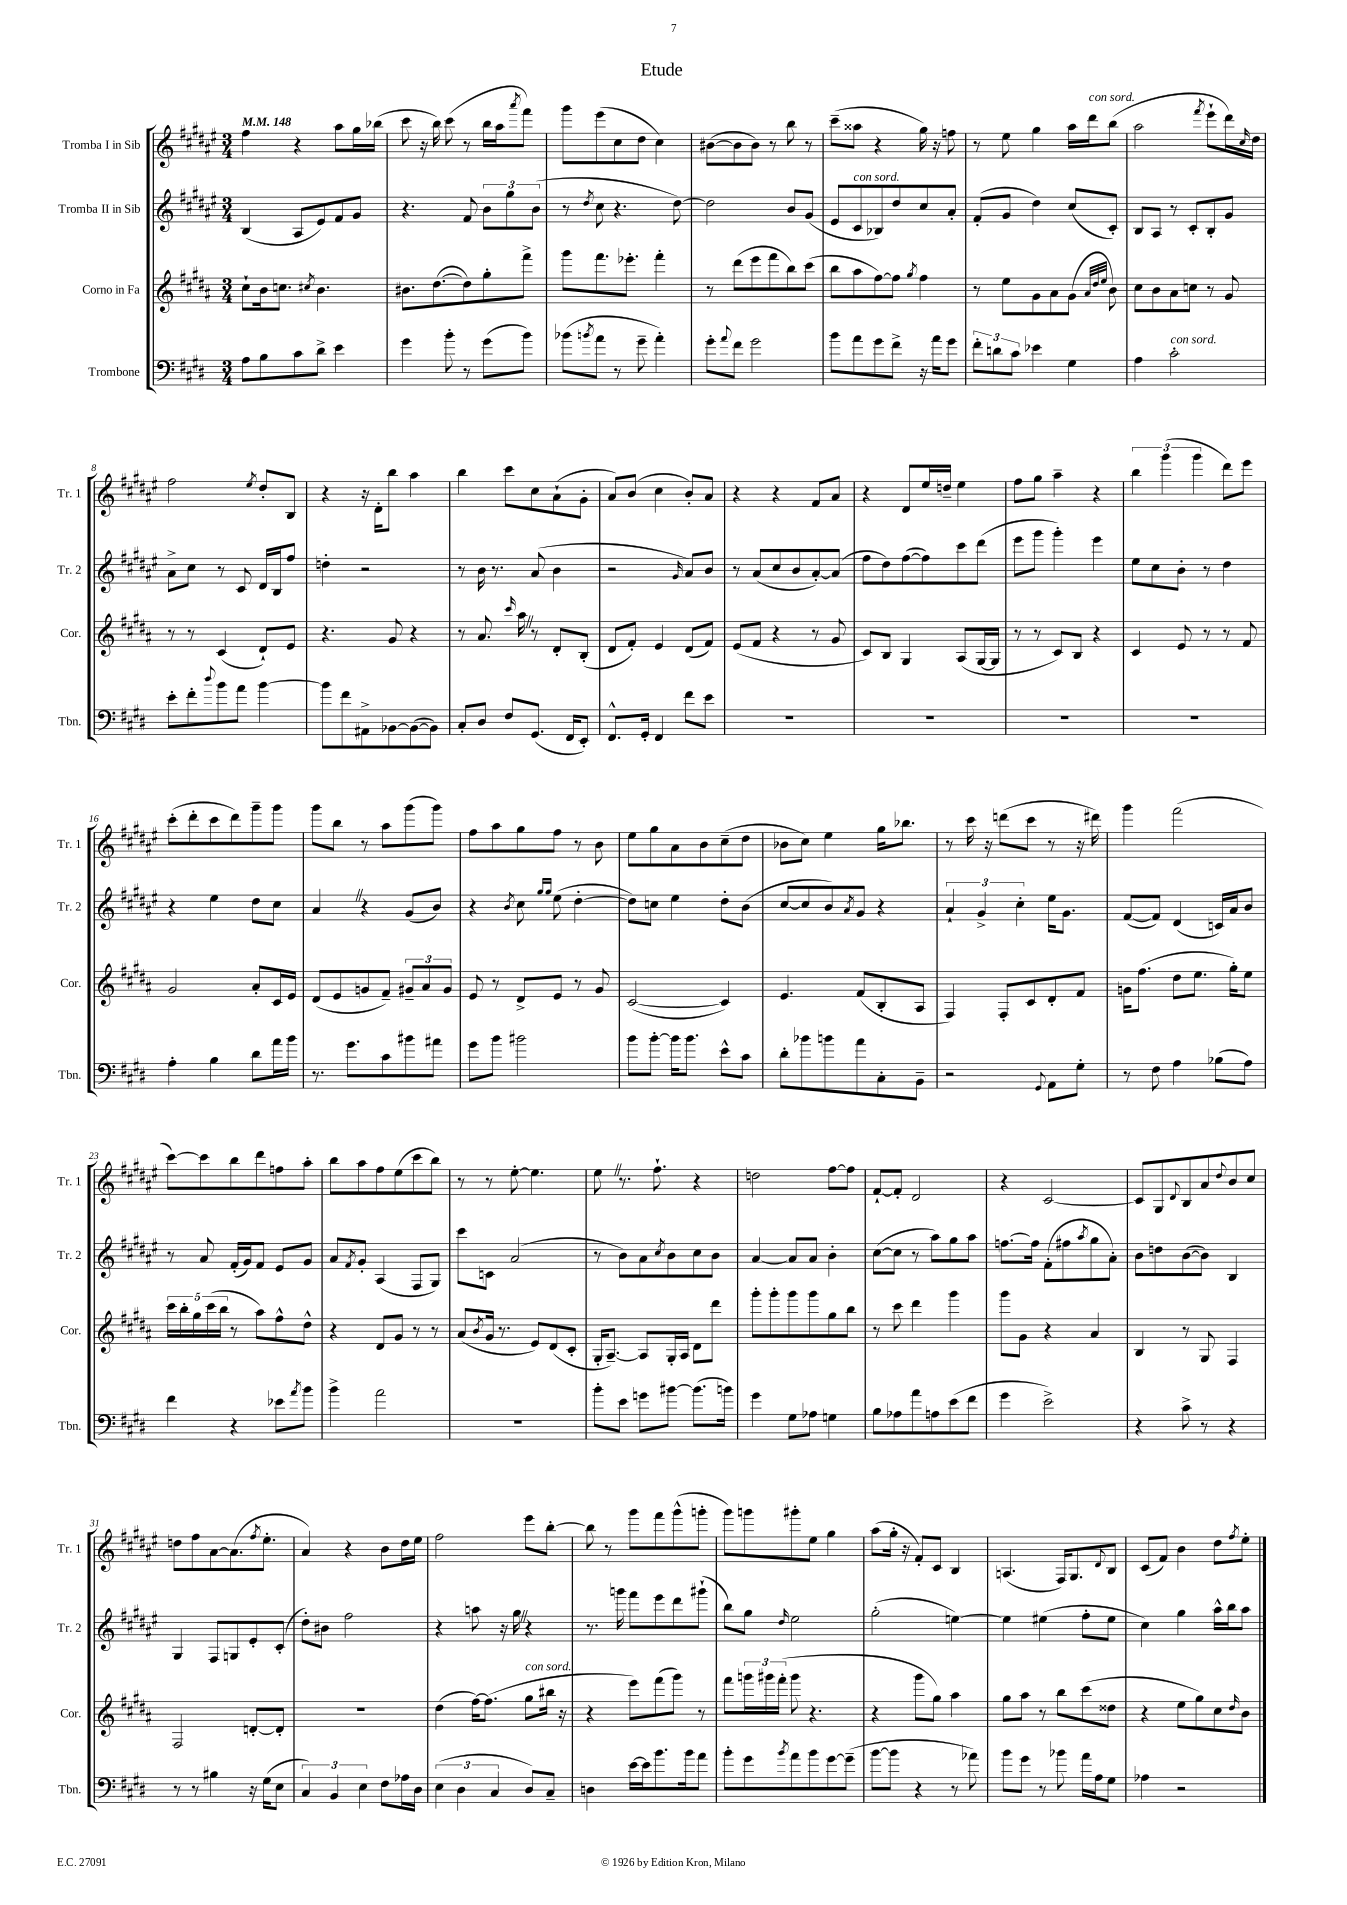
\header { title = "Etude" }
<<
\new StaffGroup <<
\new Staff = "s0" \with { instrumentName = "Tromba I in Sib" shortInstrumentName = "Tr. 1" } {
    \clef treble \key fis \major \numericTimeSignature \time 3/4 \tempo 4 = 148
    fis''4 r4 ais''8 gis''16 bes''16( |
    cis'''8 r16 b''16) cis'''8( r8 b''16 ais''16 \acciaccatura { ais'''8 } fis'''8) |
    gis'''8 eis'''8( cis''8 dis''8 cis''4) |
    bis'8~( bis'8 bis'8) r8 b''8 r8 |
    cis'''8--( aisis''8 r4 gis''16) r16 f''8 |
    r8 eis''8 gis''4 ais''16 dis'''16^\markup { \italic "con sord." } b''8( |
    ais''2 \acciaccatura { fis'''8 } eis'''8-! dis'''16) \grace { cis''16 } dis''16 |
    fis''2 \acciaccatura { eis''8 } dis''8-. b8 |
    r4 r16 dis'16-. b''8 ais''4 |
    b''4 cis'''8 cis''8 ais'8-!( gis'8-. |
    ais'8) b'8( cis''4 b'8-.) ais'8 |
    r4 r4 fis'8 ais'8 |
    r4 dis'8 eis''16 d''16-- eis''4 |
    fis''8 gis''8 ais''4-- r4 |
    \tuplet 3/2 { b''4 gis'''4( gis'''4 } dis'''8) eis'''8 |
    cis'''8-.( dis'''8-. cis'''8 dis'''8) gis'''8-- gis'''8 |
    gis'''8 b''8 r8 ais''8 gis'''8( gis'''8) |
    fis''8 ais''8 gis''8 fis''8 r8 b'8 |
    eis''8 gis''8 ais'8 b'8 cis''8--( dis''8 |
    bes'8 cis''8) eis''4 gis''16 bes''8. |
    r8 cis'''16 r16 d'''8( cis'''8 r8 r16 dis'''16) |
    gis'''4 fis'''2( |
    cis'''8~) cis'''8 b''8 dis'''8 f''8 ais''8-. |
    b''8 ais''8 fis''8 eis''8( cis'''8 b''8) |
    r8 r8 eis''8~-. eis''4. |
    eis''8 \once \override BreathingSign.text = \markup { \musicglyph "scripts.caesura.straight" } \breathe r8. fis''8.-! r4 |
    d''2 fis''8~ fis''8 |
    fis'8~-! fis'8-. dis'2 |
    r4 cis'2~ |
    cis'8 gis8 \appoggiatura { dis'8 } b8 ais'8 \appoggiatura { dis''8 } b'8 cis''8 |
    d''8 fis''8 ais'8~ ais'8.( \acciaccatura { fis''8 } eis''8.-. |
    ais'4) r4 b'8 dis''16 eis''16 |
    fis''2 eis'''8 b''8~-. |
    b''8 r8 gis'''8 fis'''8 gis'''8-^( g'''8-. |
    gis'''8) g'''8 gis'''8-. eis''8 gis''4 |
    ais''8( gis''16-. r16 fis'8-.) cis'8 b4 |
    a4.( fis16) gis8. \appoggiatura { dis'8 } b8 |
    cis'8( fis'8) b'4 dis''8 \acciaccatura { fis''8 } eis''8-. \bar "|." |
}
\new Staff = "s1" \with { instrumentName = "Tromba II in Sib" shortInstrumentName = "Tr. 2" } {
    \clef treble \key fis \major \numericTimeSignature \time 3/4
    b4( ais8 eis'8) fis'8 gis'8 |
    r4. fis'8 \tuplet 3/2 { b'8 gis''8 b'8( } |
    r8 \acciaccatura { dis''8 } cis''8 r4. dis''8~) |
    dis''2 b'8 gis'8( |
    eis'8 cis'8^\markup { \italic "con sord." } bes8) dis''8 cis''8 ais'8-. |
    fis'8-.( gis'8 dis''4) cis''8( cis'8-.) |
    b8 ais8 r8 cis'8-. b8-. gis'8 |
    ais'8-> cis''8 r8 cis'8 dis'16 b16 fis''8 |
    d''4-. r2 |
    r8 b'16 r8. ais'8( b'4 |
    r2 \grace { gis'16 } ais'8) b'8 |
    r8 ais'8( cis''8 b'8 ais'8~-.) ais'8( |
    fis''8 dis''8) fis''8~( fis''8) cis'''8 dis'''8( |
    eis'''8 gis'''8 gis'''4-.) eis'''4 |
    eis''8 cis''8 b'8-. r8 dis''4 |
    r4 eis''4 dis''8 cis''8 |
    ais'4 \once \override BreathingSign.text = \markup { \musicglyph "scripts.caesura.straight" } \breathe r4 gis'8( b'8) |
    r4 \acciaccatura { b'8 } cis''8 \grace { gis''16 gis''16 } eis''8( dis''4~-. |
    dis''8) c''8 eis''4 dis''8-. b'8( |
    cis''8~ cis''8 b'8) \acciaccatura { ais'8 } gis'8 r4 |
    \tuplet 3/2 { ais'4-! gis'4-> cis''4-. } eis''16 gis'8. |
    fis'8~( fis'8) dis'4( c'16) ais'16 b'8 |
    r8 ais'8 fis'16-.( gis'16) fis'8 eis'8 gis'8 |
    ais'8 \acciaccatura { fis'8 } gis'8-. ais4( fis8 gis8) |
    cis'''8 c'8 ais'2( |
    r8 b'8) ais'8 \acciaccatura { cis''8 } b'8 cis''8 b'8 |
    ais'4~ ais'8 ais'8 b'4-. |
    cis''8~( cis''8 r8 ais''8) gis''8 ais''8 |
    f''8.~ f''16 fis'8-.( fis''8 \acciaccatura { ais''8 } gis''8 ais'8-.) |
    b'8 d''8 b'8~( b'8) b4 |
    gis4 fis8 g8 eis'8-. cis'8-.( |
    dis''8-.) bis'8 fis''2 |
    r4 a''8 r16 gis''16 \once \override BreathingSign.text = \markup { \musicglyph "scripts.caesura.straight" } \breathe r4 |
    r8. g'''16 fis'''8 eis'''8 dis'''8 gis'''8-!( |
    b''8) gis''8 \grace { dis''16 } eis''2 |
    gis''2-.( e''4~) |
    e''4 eis''4( fis''8-. eis''8 |
    cis''4) gis''4 ais''16-^ b''16 ais''8 \bar "|." |
}
\new Staff = "s2" \with { instrumentName = "Corno in Fa" shortInstrumentName = "Cor." } {
    \clef treble \key b \major \numericTimeSignature \time 3/4
    cis''8-! b'16 c''8. \acciaccatura { cis''8 } b'4. |
    bis'8. dis''8.~( dis''8) gis''8-. fis'''8-> |
    gis'''8 fis'''8. ees'''8.-. fis'''4-. |
    r8 dis'''8( e'''8 fis'''8 b''8) cis'''8( |
    b''8 ais''8 fis''8~) fis''8 \acciaccatura { gis''8 } fis''4 |
    r8 e''8 gis'8 ais'8 gis'8( \grace { ais'32 dis''32 e''32 } b'8) |
    cis''8 b'8 ais'8 c''8 r8 gis'8 |
    r8 r8 cis'4( dis'8-!) e'8 |
    r4. gis'8 r4 |
    r8 ais'8. \grace { cis'''16 } ais''16 \once \override BreathingSign.text = \markup { \musicglyph "scripts.caesura.straight" } \breathe r8 dis'8-. b8-.( |
    dis'8 fis'8-.) e'4 dis'8( fis'8) |
    e'8( fis'8 r4 r8 gis'8 |
    cis'8) b8 gis4 ais8( gis16~ gis16 |
    r8 r8 cis'8) b8 r4 |
    cis'4 e'8 r8 r8 fis'8 |
    gis'2 ais'8-. cis'16 e'16 |
    dis'8( e'8 g'8 fis'8--) \tuplet 3/2 { gis'8-- ais'8 gis'8 } |
    e'8 r8 dis'8-> e'8 r8 gis'8 |
    cis'2~( cis'4) |
    e'4. fis'8( b8-. ais8 |
    fis4) fis8-. cis'8 dis'8-. fis'8 |
    g'16 fis''8.( dis''8 e''8. gis''16-.) e''8 |
    \tuplet 5/4 { cis'''16 b''16-. gis''16 cis'''16( b''16 } r8 ais''8) fis''8-^ dis''8-^ |
    r4 dis'8 gis'8 r8 r8 |
    ais'8( \acciaccatura { b'8 } gis'16 r8. e'8) dis'8( cis'8-. |
    gis16-. ais8.~--) ais8 gis16-. ais16 dis'8 dis'''8 |
    gis'''8-. gis'''8-. gis'''8 gis'''8 gis''8 b''8 |
    r8 cis'''8 dis'''4 gis'''4 |
    gis'''8 gis'8 r4 ais'4 |
    b4 r8 gis8 fis4 |
    fis2 d'8~-. d'8-. |
    R2. |
    dis''4( fis''16~) fis''8.( gis''8^\markup { \italic "con sord." } bis''16 r16 |
    r4 e'''8) fis'''8( gis'''8) r8 |
    fis'''8 \tuplet 3/2 { g'''16 gis'''16 fis'''16-.( } gis'''8 r4. |
    r4 gis'''8 gis''8) ais''4 |
    gis''8 ais''8 r8 b''8 cis'''8( disis''8 |
    r4 e''8 gis''8) cis''8 \grace { dis''16 } b'8 \bar "|." |
}
\new Staff = "s3" \with { instrumentName = "Trombone" shortInstrumentName = "Tbn." } {
    \clef bass \key e \major \numericTimeSignature \time 3/4
    a8 b8 cis'8 dis'8-> e'4 |
    gis'4 b'8-. r8 gis'8( b'8) |
    bes'8( \acciaccatura { b'8 } a'8 r8 gis'8-- a'4-.) |
    gis'8-. \appoggiatura { a'8 } fis'8 gis'2 |
    b'8 a'8 gis'8 fis'8-> r16 a'16 gis'8 |
    \tuplet 3/2 { fis'8-. d'8 cis'8 } ees'4 gis4 |
    a4 cis'2-.^\markup { \italic "con sord." } |
    e'8-. fis'8-. \appoggiatura { dis''8 } b'8 a'8 b'4~ |
    b'8 fis'8 ais,8-> bes,8~ bes,8~( bes,8) |
    cis8-. dis8 fis8 gis,8.( fis,16 e,8-.) |
    fis,8.-^ gis,16-. fis,4 fis'8 e'8 |
    R2. |
    R2. |
    R2. |
    R2. |
    a4-. b4 dis'8 a'16 b'16 |
    r8. gis'8. cis'8 bis'8 ais'8 |
    gis'8 b'8 bis'2 |
    b'8 b'8~-. b'16 b'8. e'8-^ cis'8 |
    dis'8-. bes'8 b'8 a'8 cis8-. b,8-- |
    r2 \appoggiatura { gis,8 } a,8 gis8-. |
    r8 fis8 a4 bes8( a8) |
    fis'4 r4 ees'8 \acciaccatura { a'8 } b'8 |
    b'4-> a'2 |
    R2. |
    b'8-. e'8 g'8 bis'8~ bis'8.( b'16) |
    gis'4 gis8 aes8 g4 |
    b8 aes8 a'8 a8 e'8( fis'8 |
    gis'4 e'2->) |
    r4 cis'8-> r8 r4 |
    r8 r8 bis4 r16 gis16( e8 |
    \tuplet 3/2 { cis4) b,4 e4 } fis8 aes16 dis16 |
    \tuplet 3/2 { e4( dis4 cis4 } dis8) cis8-- |
    d4 e'16~ e'16 b'8. b'16 a'8 |
    b'8-. gis'8 \acciaccatura { b'8 } a'8 b'8 gis'8~ gis'8--( |
    b'8~ b'8 r4 r8 aes'8) |
    b'8 gis'8 r8 bes'8 a'16 a16 gis8 |
    aes4 r2 \bar "|." |
}
>>
>>
